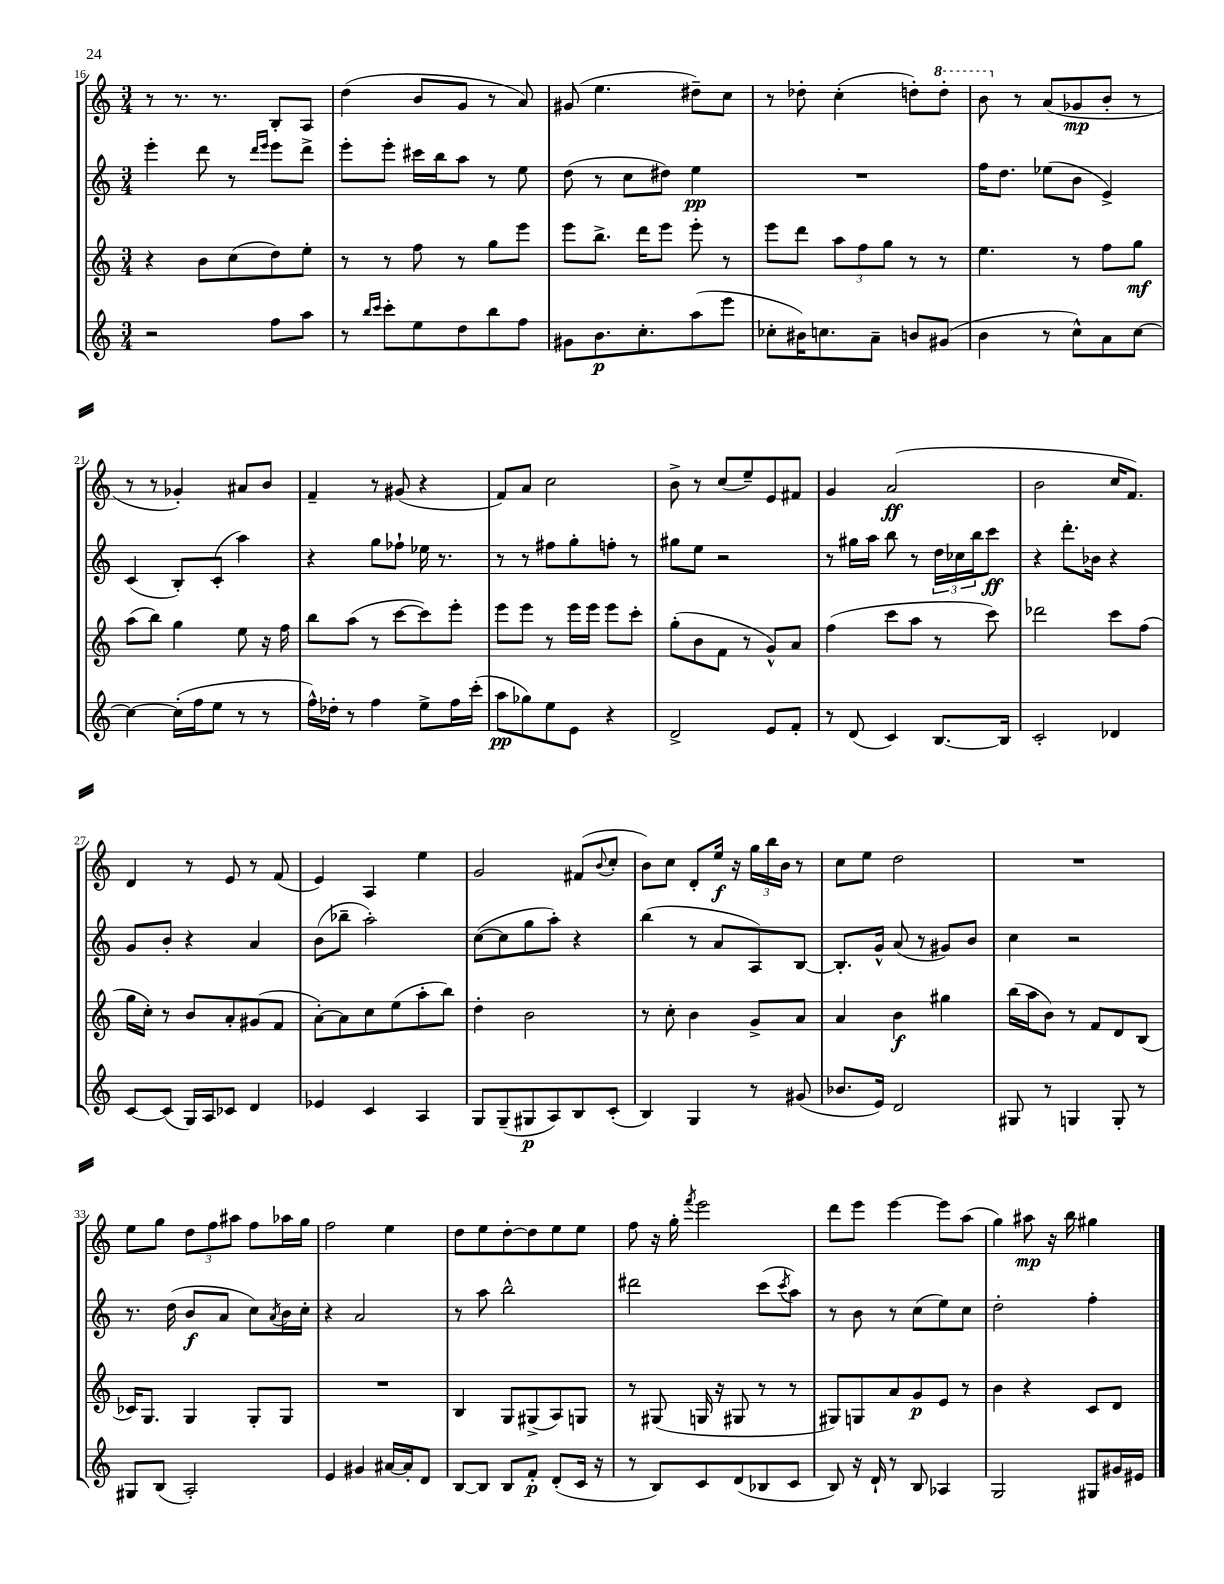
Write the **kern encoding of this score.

**kern	**kern	**kern	**kern
*staff4	*staff3	*staff2	*staff1
*clefG2	*clefG2	*clefG2	*clefG2
*k[]	*k[]	*k[]	*k[]
*M3/4	*M3/4	*M3/4	*M3/4
2r	4r	4eee'	8r
.	.	.	8.r
.	8b	8ddd	.
.	.	.	8.r
.	(8cc	8r	.
.	.	16qqddd	.
.	.	16qqeee	.
8ff	8dd)	8eee	8B'
8aa	8ee'	8ddd^	8A
=	=	=	=
8r	8r	8eee'	(4dd
16qqbb	.	.	.
16qqccc	.	.	.
8ccc'	8r	8eee'	.
8ee	8ff	16ccc#	8b
.	.	16bb	.
8dd	8r	8aa	8g
8bb	8gg	8r	8r
8ff	8eee	8ee	8a)
=	=	=	=
8g#	8eee	(8dd	(8g#
8.b	8.bb^	8r	4.ee
.	.	8cc	.
8.cc'	16ddd	.	.
.	8eee	8dd#)	.
(8aa	8eee'	4ee	8dd#~)
8eee	8r	.	8cc
=	=	=	=
8cc-'	8eee	2.r	8r
16b#)	8ddd	.	8dd-'
8.cc	.	.	.
.	12aa	.	(4cc'
.	12ff	.	.
8a~	.	.	.
.	12gg	.	.
8b	8r	.	8dd')
(8g#	8r	.	8ddd'
=	=	=	=
4b	4.ee	16ff	8bb
.	.	8.dd	.
.	.	.	8r
8r	.	(8ee-	(8a
8cc^^)	8r	8b	8g-
8a	8ff	4e^)	8b'
[8cc	8gg	.	8r
=	=	=	=
4cc_	(8aa	(4c	8r
.	8bb)	.	8r
(16cc']	4gg	8B')	4g-')
16ff	.	.	.
8ee	.	(8c'	.
8r	8ee	4aa)	8a#
8r	16r	.	8b
.	16ff	.	.
=	=	=	=
16ff^^)	8bb	4r	4f~
16dd-'	.	.	.
8r	(8aa	.	.
4ff	8r	8gg	8r
.	[8ccc	8ff-`	(8g#
8ee^	8ccc])	16ee-	4r
.	.	8.r	.
16ff	8eee'	.	.
(16ccc'	.	.	.
=	=	=	=
8aa	8eee	8r	8f)
8gg-)	8eee	8r	8a
8ee	8r	8ff#	2cc
8e	16eee	8gg'	.
.	16eee	.	.
4r	8eee	8ff'	.
.	8ccc'	8r	.
=	=	=	=
2d^	(8gg'	8gg#	8b^
.	8b	8ee	8r
.	8f	2r	(8cc
.	8r	.	8ee~)
8e	8g^^)	.	8e
8f'	8a	.	8f#
=	=	=	=
8r	(4ff	8r	4g
(8d	.	16gg#	.
.	.	16aa	.
4c)	8ccc	8bb	(2a
.	8aa	8r	.
[8.B	8r	24dd	.
.	.	24cc-	.
.	.	24bb	.
.	8ccc)	8ccc	.
16B]	.	.	.
=	=	=	=
2c'	2ddd-	4r	2b
.	.	8.ddd'	.
.	.	16b-	.
4d-	8ccc	4r	16cc
.	.	.	8.f)
.	(8ff	.	.
=	=	=	=
[8c	16gg	8g	4d
.	16cc')	.	.
(8c]	8r	8b'	.
16G)	8b	4r	8r
16A	.	.	.
8c-	8a'	.	8e
4d	(8g#	4a	8r
.	8f	.	(8f
=	=	=	=
4e-	[8a')	(8b	4e)
.	8a]	8bb-~	.
4c	8cc	2aa')	4A
.	(8ee	.	.
4A	8aa'	.	4ee
.	8bb)	.	.
=	=	=	=
8G	4dd'	([8cc	2g
(8G~	.	8cc]	.
8G#	2b	8gg	.
8A)	.	8aa')	.
8B	.	4r	(8f#
.	.	.	8qqb
(8c'	.	.	8cc'
=	=	=	=
4B)	8r	(4bb	8b)
.	8cc'	.	8cc
4G	4b	8r	8d'
.	.	8a	16ee
.	.	.	16r
8r	8g^	8A)	24gg
.	.	.	24bb
.	.	.	24b
(8g#	8a	[8B	8r
=	=	=	=
8.b-	4a	8.B']	8cc
.	.	.	8ee
16e)	.	16g^^	.
2d	4b	(8a	2dd
.	.	8r	.
.	4gg#	8g#)	.
.	.	8b	.
=	=	=	=
8G#	(16bb	4cc	2.r
.	16aa	.	.
8r	8b)	.	.
4G	8r	2r	.
.	8f	.	.
8G'	8d	.	.
8r	(8B	.	.
=	=	=	=
8G#	16c-)	8.r	8ee
.	8.G	.	.
(8B	.	.	8gg
.	.	(16dd	.
2A')	4G	8b	12dd
.	.	.	12ff
.	.	8a	.
.	.	.	12aa#
.	8G'	8cc)	8ff
.	.	8qa	.
.	8G	16b	16aa-
.	.	16cc'	16gg
=	=	=	=
4e	2.r	4r	2ff
4g#	.	2a	.
[16a#	.	.	4ee
16a#']	.	.	.
8d	.	.	.
=	=	=	=
[8B	4B	8r	8dd
8B]	.	8aa	8ee
8B	8G	2bb^^	[8dd'
8f'	(8G#^	.	8dd]
(8d'	8A)	.	8ee
16c	8G	.	8ee
16r	.	.	.
=	=	=	=
8r	8r	2ddd#	8ff
8B)	(8G#	.	16r
.	.	.	16gg'
.	.	.	8qfff
8c	16G	.	2eee
.	16r	.	.
(8d	8G#	.	.
8B-	8r	(8ccc	.
.	.	8qccc	.
8c	8r	8aa)	.
=	=	=	=
8B)	8G#)	8r	8ddd
16r	8G	8b	8eee
16d`	.	.	.
8r	8a	8r	[4eee
8B	8g	(8cc	.
4A-	8e	8ee)	8eee]
.	8r	8cc	(8aa
=	=	=	=
2G	4b	2dd'	4gg)
.	4r	.	8aa#
.	.	.	16r
.	.	.	16bb
8G#	8c	4ff'	4gg#
16g#	8d	.	.
16e#	.	.	.
==	==	==	==
*-	*-	*-	*-
